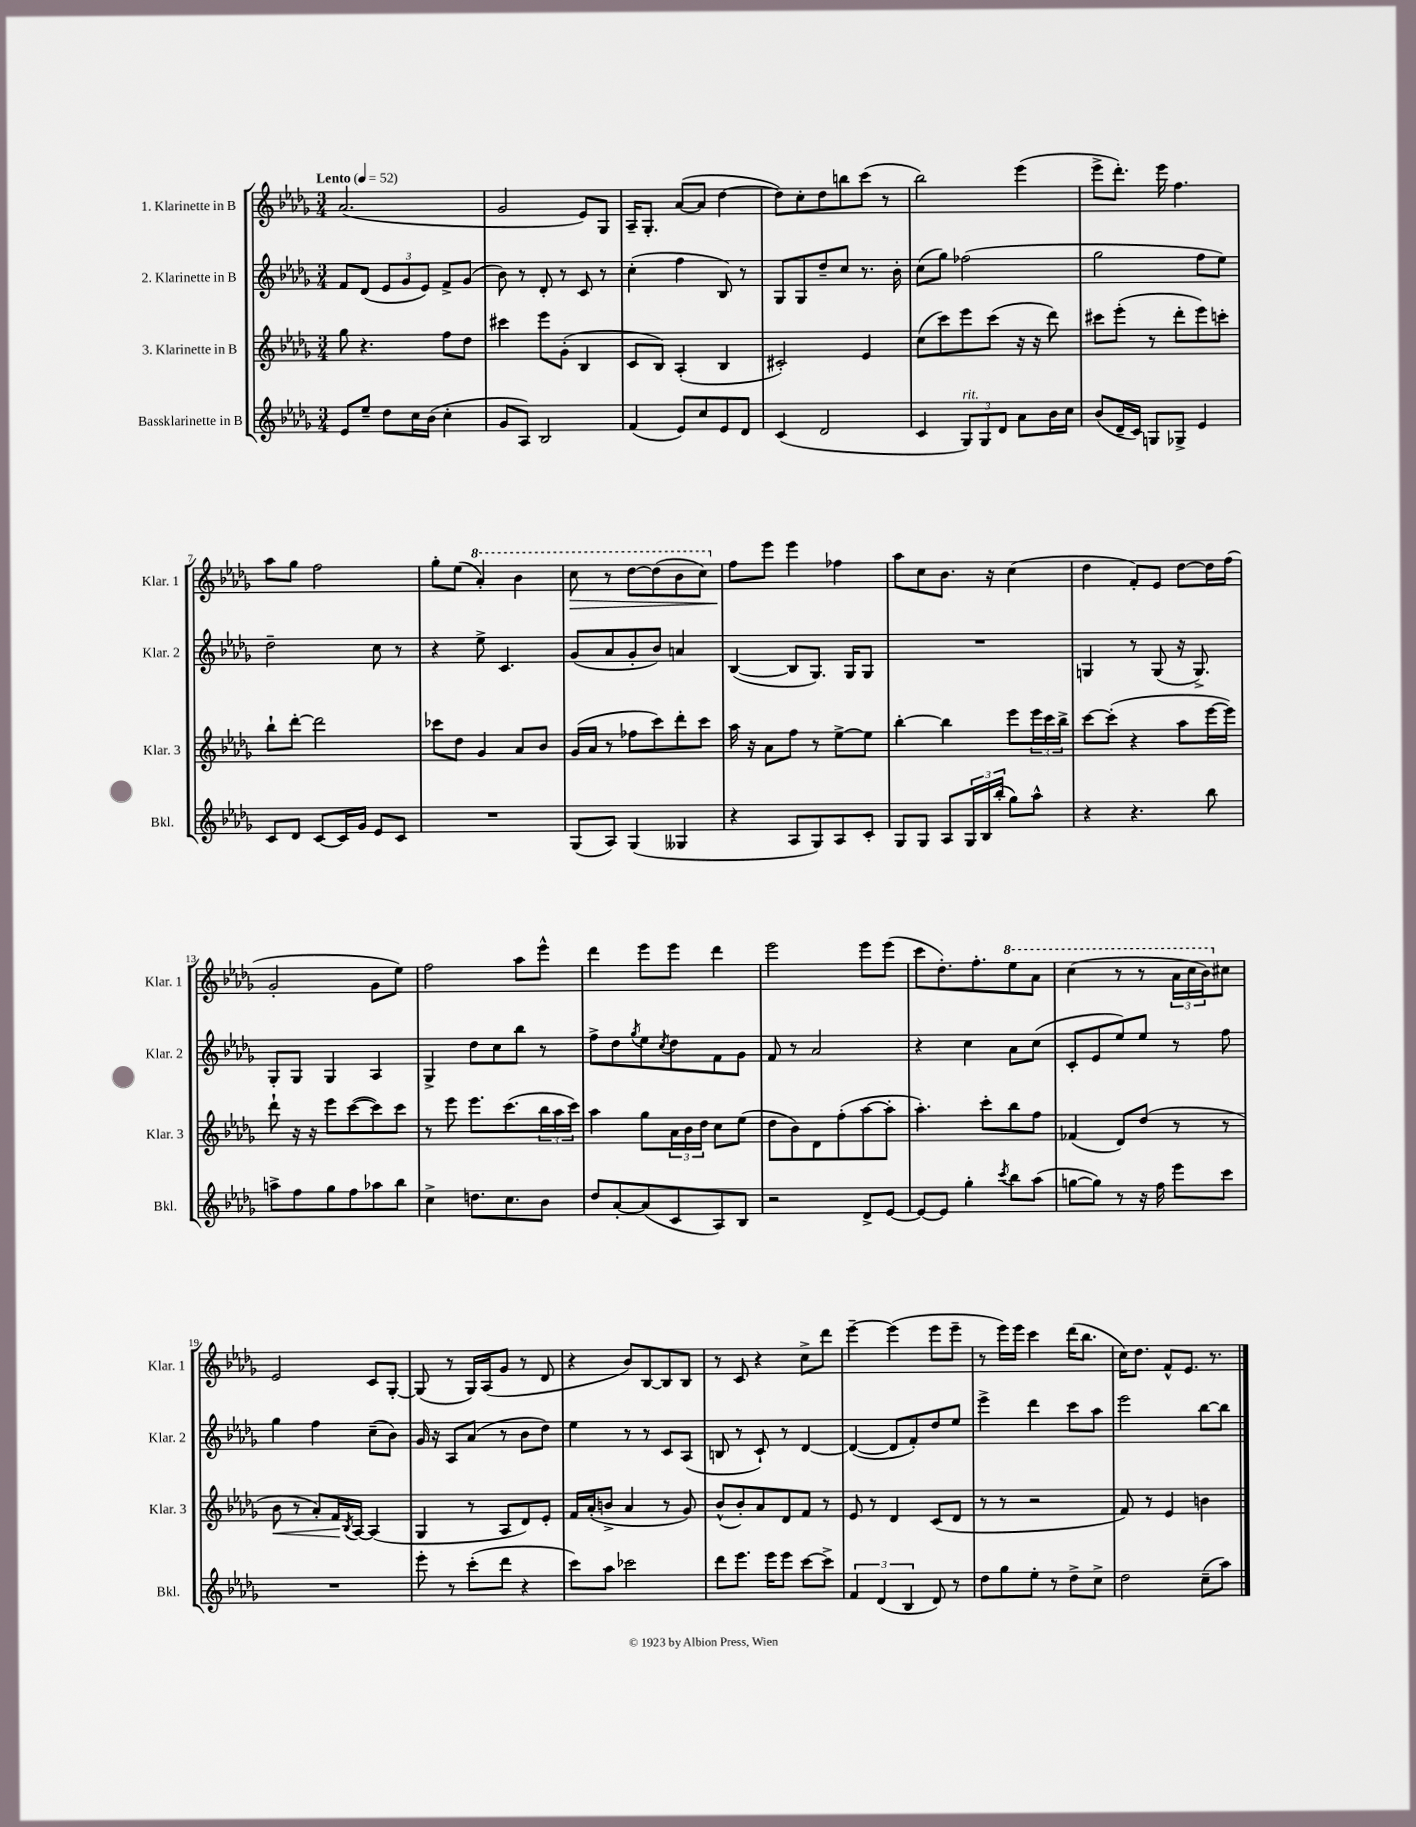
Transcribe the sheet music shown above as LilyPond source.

<<
\new StaffGroup <<
\new Staff = "s0" \with { instrumentName = "1. Klarinette in B" shortInstrumentName = "Klar. 1" } {
    \clef treble \key des \major \numericTimeSignature \time 3/4 \tempo "Lento" 4 = 52
    aes'2.( |
    ges'2 ees'8) ges8 |
    aes16-- ges8.-. aes'8~( aes'8 des''4~ |
    des''8) c''8-. des''8 b''8 c'''8( r8 |
    bes''2) ees'''4( |
    ees'''8-> des'''8.-.) ees'''16 f''4. |
    aes''8 ges''8 f''2 |
    ges''8-. ees''8( \ottava #1 aes''4-.) bes''4 |
    c'''8\> r8 des'''8~ des'''8( bes''8 c'''8) \ottava #0 |
    f''8\! ees'''8 ees'''4 fes''4 |
    aes''8 c''8 bes'8. r16 c''4( |
    des''4 f'8-.) ees'8 des''8~ des''16 f''16( |
    ges'2-. ges'8 ees''8) |
    f''2 aes''8 ees'''8-^ |
    des'''4 ees'''8 ees'''8 des'''4 |
    ees'''2 ees'''8 ees'''8( |
    c'''8 des''8.-.) f''8.-. \ottava #1 ees'''8 aes''8 |
    c'''4( r8 r8 \tuplet 3/2 { aes''16 c'''16 bes''16) \ottava #0 } cis''8 |
    ees'2 c'8 ges8~-. |
    ges8( r8 ges16) aes16( ges'8 r8 des'8 |
    r4 bes'8) bes8~ bes8 bes8 |
    r8 c'8 r4 c''8-> des'''8 |
    ees'''4~-- ees'''4( ees'''8 ees'''8-- |
    r8 ees'''16) ees'''16 c'''4 des'''16( bes''8. |
    c''16) des''8. f'8-^ ees'8. r8. \bar "|." |
}
\new Staff = "s1" \with { instrumentName = "2. Klarinette in B" shortInstrumentName = "Klar. 2" } {
    \clef treble \key des \major \numericTimeSignature \time 3/4
    f'8 des'8( \tuplet 3/2 { ees'8 ges'8 ees'8) } f'8-> ges'8( |
    bes'8) r8 des'8-. r8 c'8 r8 |
    c''4-.( f''4 bes8) r8 |
    ges8 ges8 des''8-- c''8 r8. bes'16-. |
    c''8( ges''8) fes''2( |
    ges''2 f''8 ees''8) |
    des''2-- c''8 r8 |
    r4 ees''8-> c'4. |
    ges'8( aes'8 ges'8-. bes'8) a'4 |
    bes4~( bes8 ges8.) ges16 ges8 |
    R2. |
    g4 r8 g8( r16 g8.->) |
    ges8-. ges8 ges4 aes4 |
    ges4-> des''8 c''8 bes''8 r8 |
    f''8-> des''8 \acciaccatura { ges''8 } ees''8 \acciaccatura { c''8 } des''8 f'8 ges'8 |
    f'8 r8 aes'2 |
    r4 c''4 aes'8 c''8( |
    c'8-. ees'8 ees''8) ees''8 r8 f''8 |
    ges''4 f''4 c''8--( bes'8) |
    ges'16 r16 aes8 aes'8( r8 bes'8 des''8) |
    ees''4 r8 r8 c'8 aes8( |
    b8 r8 c'8-!) r8 des'4~ |
    des'4~( des'8 f'8-.) des''8 ees''8 |
    ees'''4-> des'''4 c'''8 aes''8 |
    ees'''2 bes''8~ bes''8 \bar "|." |
}
\new Staff = "s2" \with { instrumentName = "3. Klarinette in B" shortInstrumentName = "Klar. 3" } {
    \clef treble \key des \major \numericTimeSignature \time 3/4
    ges''8 r4. f''8 des''8 |
    cis'''4 ees'''8 ges'8-.( bes4 |
    c'8 bes8) aes4-.( bes4 |
    cis'2-.) ees'4 |
    c''8( c'''8) ees'''8 c'''8( r16 r16 des'''8) |
    cis'''8 ees'''8-.( r8 des'''8-. ees'''8) c'''8-. |
    bes''8-! des'''8~-. des'''2 |
    ces'''8 des''8 ges'4 aes'8 bes'8 |
    ges'16( aes'16 r8 fes''8 c'''8) des'''8-. c'''8 |
    aes''16 r16 aes'8 f''8 r8 ees''8~-> ees''8 |
    bes''4~-. bes''4 ees'''8 \tuplet 3/2 { ees'''16 c'''16 bes''16-> } |
    c'''8~ c'''8-.( r4 aes''8 ees'''16~ ees'''16) |
    des'''8-! r16 r16 ees'''8 c'''8~( c'''8) c'''8 |
    r8 ees'''8 ees'''8. c'''8.( \tuplet 3/2 { bes''16 aes''16 c'''16) } |
    aes''4 ges''8 \tuplet 3/2 { aes'16 bes'16 des''16 } c''8 ees''8( |
    des''8 bes'8) des'8 f''8-.( aes''8~ aes''8-. |
    aes''4.-.) c'''8-. bes''8 f''8 |
    fes'4( des'8) des''8( r8 r8 |
    bes'8\< r8 aes'8-.) f'16\! \acciaccatura { bes8 } aes16~ aes4( |
    ges4 r8 aes8 des'8) ees'8-. |
    f'16 aes'16-.( b'8-> aes'4 r8 ges'8) |
    bes'8-^( bes'8-.) aes'8 des'8 f'8 r8 |
    ees'8 r8 des'4 c'8( des'8 |
    r8 r8 r2 |
    f'8) r8 ees'4 b'4 \bar "|." |
}
\new Staff = "s3" \with { instrumentName = "Bassklarinette in B" shortInstrumentName = "Bkl." } {
    \clef treble \key des \major \numericTimeSignature \time 3/4
    ees'8 ees''8-- des''8 c''16 bes'16( c''4-. |
    ges'8 aes8) bes2 |
    f'4( ees'8) c''8 ees'8 des'8 |
    c'4( des'2 |
    c'4 \tuplet 3/2 { ges8^\markup { \italic "rit." }) ges8 des'8 } aes'8 bes'16 c''16 |
    bes'8( des'16-- c'16) g8 ges8-> ees'4 |
    c'8 des'8 c'8~ c'16 ges'16 ees'8 c'8 |
    R2. |
    ges8( aes8) ges4( geses4 |
    r4 aes8 ges8) aes8 c'8-. |
    ges8 ges8 aes8 \tuplet 3/2 { ges16 bes16 bes''16-.( } ges''8) aes''8-^ |
    r4 r4. bes''8 |
    a''8-> f''8 ges''8 f''8 aes''8 bes''8 |
    c''4-> d''8. c''8. bes'8 |
    des''8 aes'8~-. aes'8( c'8 aes8) bes8 |
    r2 des'8-> ees'8~ |
    ees'8~ ees'8 ges''4-. \acciaccatura { c'''8 } bes''8 aes''8( |
    g''8~ g''8) r8 r16 f''16 ees'''8 c'''8 |
    R2. |
    ees'''8-. r8 c'''8-.( des'''8 r4 |
    c'''8) aes''8 ces'''2 |
    des'''8 ees'''8. ees'''16 ees'''8 c'''8~ c'''8-> |
    \tuplet 3/2 { f'4 des'4( bes4 } des'8) r8 |
    des''8 ges''8 ees''8-. r8 des''8-> c''8-> |
    des''2 c''8--( aes''8) \bar "|." |
}
>>
>>
